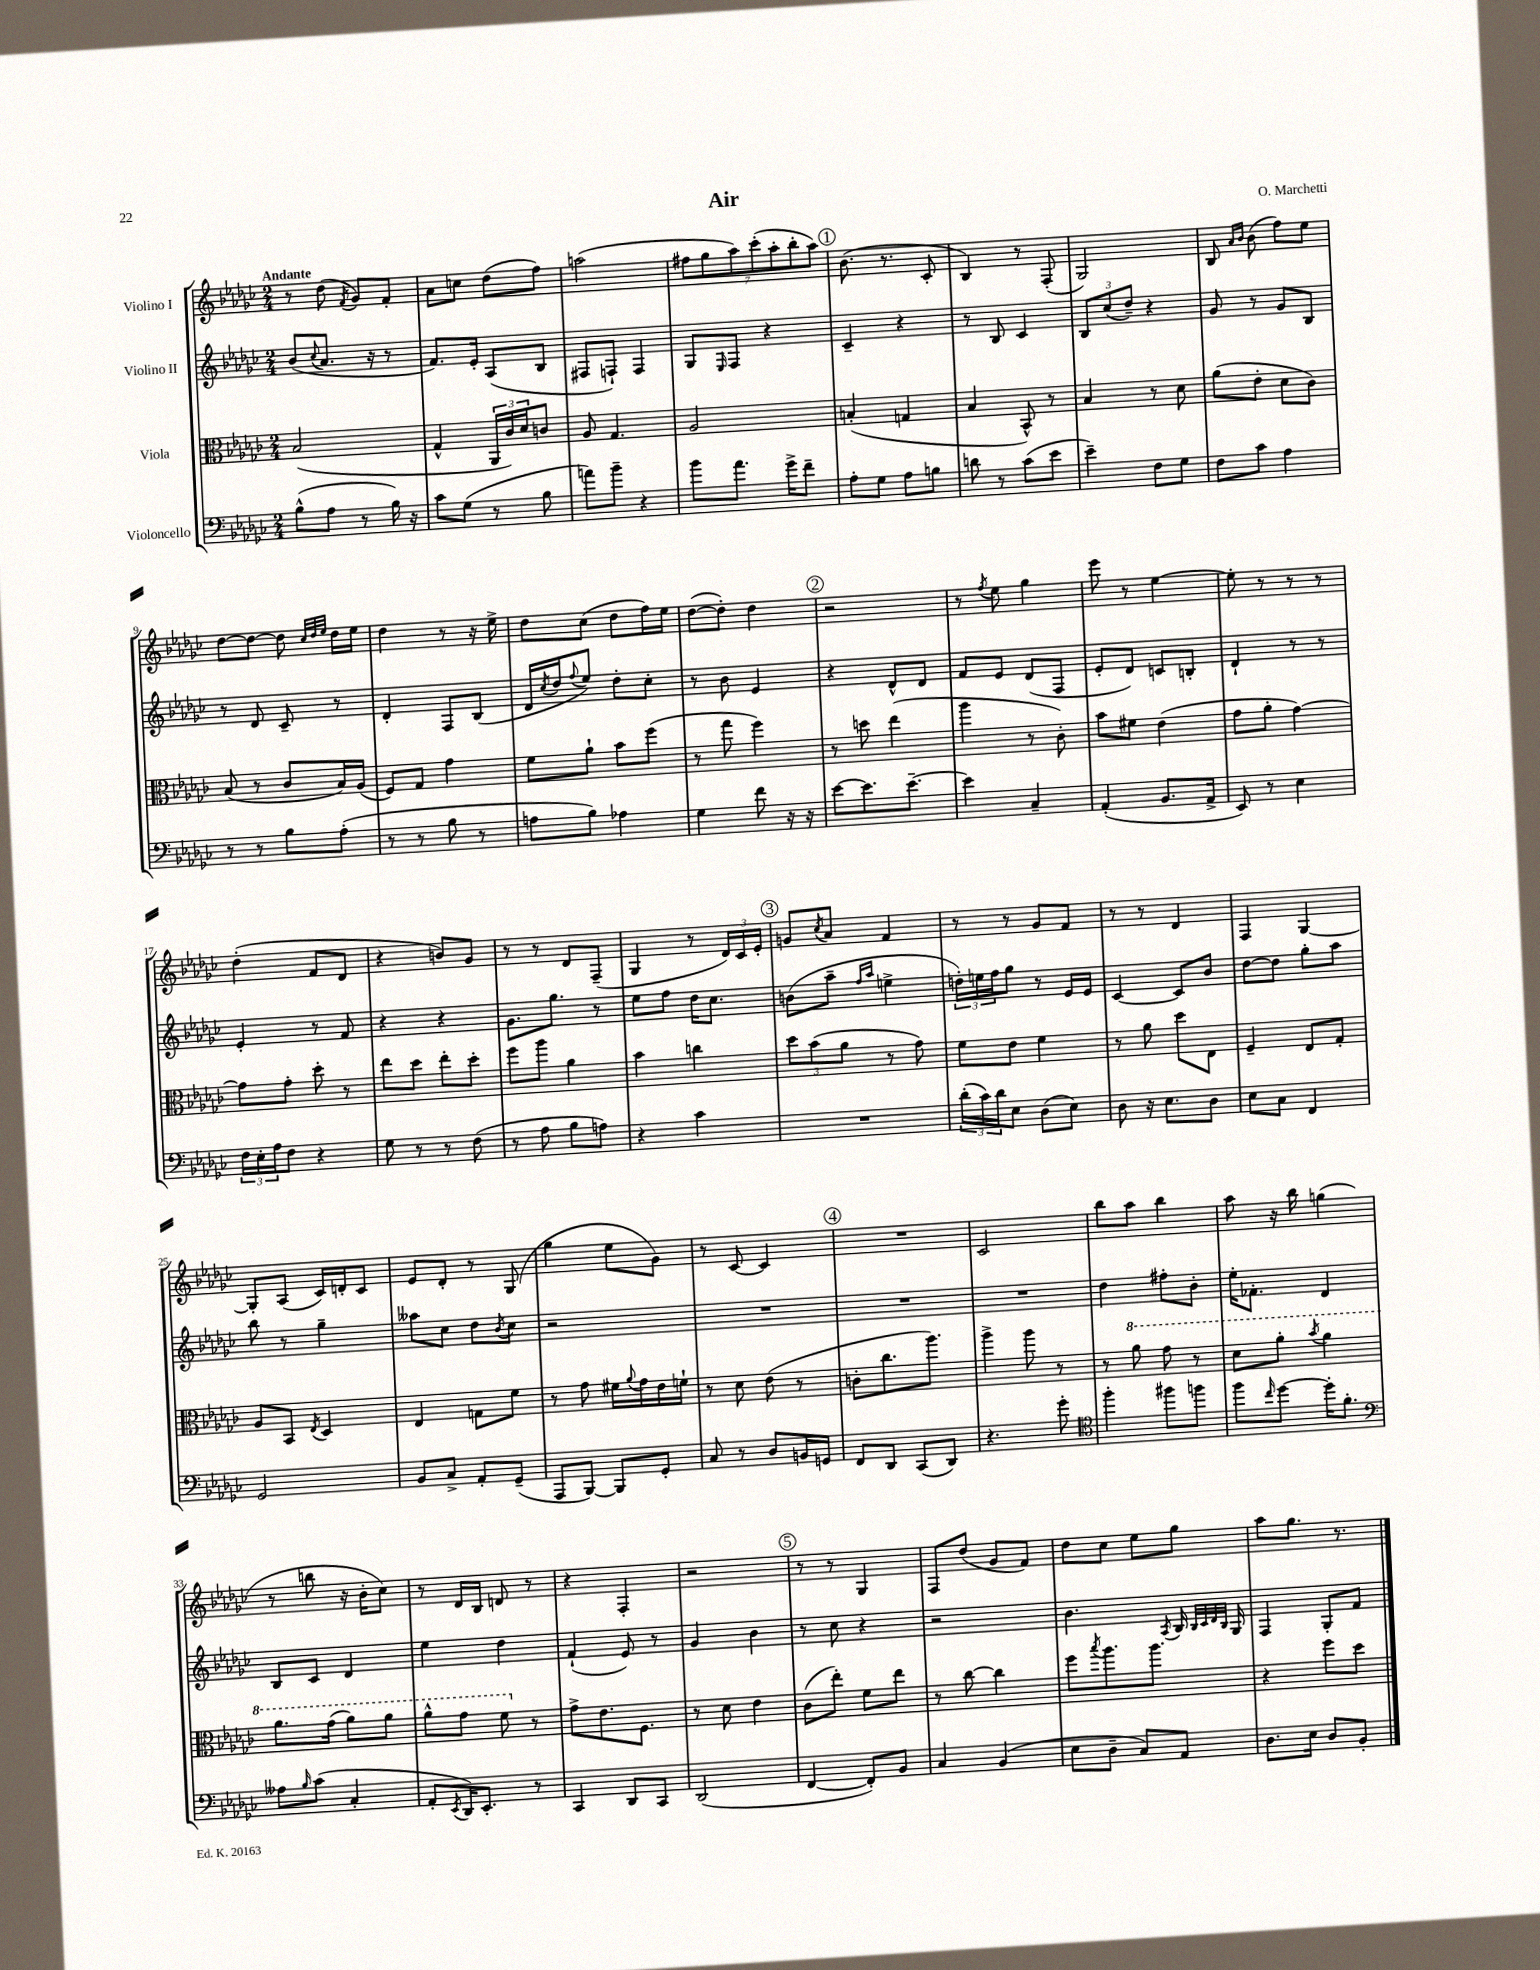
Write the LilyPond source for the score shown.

\header { title = "Air" composer = "O. Marchetti" }
<<
\new StaffGroup <<
\new Staff = "s0" \with { instrumentName = "Violino I" } {
    \clef treble \key ges \major \numericTimeSignature \time 2/4 \tempo "Andante"
    r8 des''8( \acciaccatura { f'8 } ges'8) f'8-. |
    aes'8 c''8 des''8( f''8) |
    a''2( |
    \tuplet 7/4 { fis''8 ges''8 aes''8) ces'''8-.( aes''8-. bes''8-. aes''8) } |
    \mark \markup { \circle "1" } bes'8.( r8. ces'8-. |
    bes4) r8 f8-.( |
    ges2) |
    bes8 \grace { aes'16 bes'16 } bes'8( f''8) ees''8 |
    des''8~ des''8~ des''8 \grace { ces''32 des''32 ees''32 } des''16 ees''16 |
    des''4 r8 r16 ees''16-> |
    des''8 ces''8( des''8 f''16) ees''16 |
    des''8~( des''8-.) des''4 |
    \mark \markup { \circle "2" } r2 |
    r8 \acciaccatura { f''8 } ees''8 ges''4 |
    ees'''8 r8 ees''4~ |
    ees''8-. r8 r8 r8 |
    des''4-.( f'8 des'8 |
    r4 b'8) ges'8 |
    r8 r8 des'8 f8--( |
    ges4 r8 \tuplet 3/2 { des'16) ces'16 ees'16-. } |
    \mark \markup { \circle "3" } g'8 \acciaccatura { ces''8 } aes'8 f'4 |
    r8 r8 ges'8 f'8 |
    r8 r8 des'4 |
    f4 ges4~ |
    ges8-. aes8( ces'16) d'16-. ces'8 |
    ees'8 des'8-. r8 ges8( |
    ges''4 ees''8 ges'8) |
    r8 ces'8~ ces'4 |
    \mark \markup { \circle "4" } R2 |
    ces'2 |
    bes''8 aes''8 bes''4 |
    aes''8 r16 bes''16 g''4( |
    r8 b''8 r16 bes'16-. ces''8) |
    r8 des'16 bes16 d'8 r8 |
    r4 f4-. |
    r2 |
    \mark \markup { \circle "5" } r8 r8 ges4 |
    f8 des''8( ges'8 f'8) |
    des''8 ces''8 ees''8 ges''8 |
    aes''8 ges''8. r8. \bar "|." |
}
\new Staff = "s1" \with { instrumentName = "Violino II" } {
    \clef treble \key ges \major \numericTimeSignature \time 2/4
    bes'8( \appoggiatura { ces''8 } aes'8. r16 r8 |
    f'8.) ees'16-. aes8( bes8 |
    fis8 f8-!) f4 |
    ges8 \grace { ees16 } f8 r4 |
    \mark \markup { \circle "1" } ces'4-- r4 |
    r8 bes8 ces'4 |
    \tuplet 3/2 { bes8 ces''8( des''8--) } r4 |
    ges'8 r8 ges'8 bes8 |
    r8 des'8 ces'8-- r8 |
    des'4-. f8 bes8( |
    des'16 \acciaccatura { ces''8 } des''16 \appoggiatura { f''8 } ees''8) des''8-. ces''8-. |
    r8 bes'8 ees'4 |
    \mark \markup { \circle "2" } r4 des'8-^ des'8 |
    f'8 ees'8 des'8( f8 |
    ees'8-. des'8) c'8 b8-. |
    des'4-! r8 r8 |
    ees'4-. r8 f'8 |
    r4 r4 |
    ges'8. ges''8. r8 |
    ees''8 f''8 des''16 ces''8. |
    \mark \markup { \circle "3" } b'8( aes''8-- \grace { f''16 aes''16 } e''4-> |
    \tuplet 3/2 { d''16-.) e''16 f''16 } ges''8 r8 ees'16 ees'16 |
    ces'4~ ces'8 bes'8 |
    des''8~ des''8 ges''8-. aes''8 |
    bes''8 r8 ges''4-- |
    aeses''8 ces''8 des''8 \acciaccatura { bes'8 } ces''8 |
    r2 |
    R2 |
    \mark \markup { \circle "4" } R2 |
    R2 |
    des''4 fis''8-. bes'8-. |
    ees''16-. fes'8.-. des'4 |
    bes8 ces'8 des'4 |
    ees''4 des''4 |
    f'4-!( ees'8) r8 |
    ges'4 bes'4 |
    \mark \markup { \circle "5" } r8 ces''8 r4 |
    r2 |
    bes'4. \acciaccatura { aes8 } bes16 \grace { bes32 ces'32 des'32 bes32 } ges16 |
    f4 ges8-. f'8 \bar "|." |
}
\new Staff = "s2" \with { instrumentName = "Viola" } {
    \clef alto \key ges \major \numericTimeSignature \time 2/4
    bes2( |
    ges4-^ \tuplet 3/2 { aes,16 ces'16) des'16 } c'8 |
    aes8 ges4. |
    aes2 |
    \mark \markup { \circle "1" } b4-.( g4 |
    bes4 bes,8-^) r8 |
    bes4 r8 des'8 |
    aes'8( ees'8-. des'8 ces'8) |
    bes8( r8 ces'8 bes16) aes16( |
    f8) ges8 ges'4 |
    f'8 aes'8-! bes'8 f''8( |
    r8 ges''8 f''4) |
    \mark \markup { \circle "2" } r8 d''8 ees''4( |
    aes''4 r8 ces'8-.) |
    bes'8 fis'8 ees'4( |
    ges'8 aes'8-. ges'4~) |
    ges'8 ges'8-. des''8-. r8 |
    ees''8 des''8 ees''8-. des''8-. |
    f''8 aes''8 aes'4 |
    bes'4 c''4 |
    \mark \markup { \circle "3" } \tuplet 3/2 { des''8 bes'8( aes'8 } r8 ges'8) |
    f'8 ees'8 f'4 |
    r8 aes'8 des''8 ees8 |
    f4-- ees8 ges8-. |
    aes8 bes,8 \acciaccatura { ees8 } des4 |
    ees4 g8 f'8 |
    r8 ges'8 fis'16 \appoggiatura { aes'8 } ges'16 ees'16 f'16-! |
    r8 des'8 ees'8( r8 |
    \mark \markup { \circle "4" } c'8-. ces''8. aes''8.) |
    aes''4-> aes''8 r8 |
    r8 \ottava #1 aes''8 ges''8 r8 |
    des''8 aes''8-. \acciaccatura { bes''8 } aes''4 |
    aes''8. ges''16( aes''8) aes''8 |
    aes''8-^ ges''8 f''8 \ottava #0 r8 |
    ges'8-> ees'8. f8. |
    r8 des'8 ees'4 |
    \mark \markup { \circle "5" } ces'8( ees''8-.) f'8 ees''8 |
    r8 ces''8~ ces''4 |
    f''8 \acciaccatura { bes''8 } aes''8. aes''8. |
    r4 f''8 des''8 \bar "|." |
}
\new Staff = "s3" \with { instrumentName = "Violoncello" } {
    \clef bass \key ges \major \numericTimeSignature \time 2/4
    bes8-^( aes8 r8 bes16) r16 |
    ces'8 ges8( r8 bes8 |
    a'8) bes'8-- r4 |
    bes'8 aes'8. ges'16-> f'8-- |
    \mark \markup { \circle "1" } aes8-. ges8 aes8 b8 |
    d'8 r8 ces'8( ees'8 |
    ees'4--) f8 ges8 |
    f8 ces'8 aes4 |
    r8 r8 bes8 aes8-.( |
    r8 r8 bes8 r8 |
    a8 bes8) aes4 |
    ges4 f'8 r16 r16 |
    \mark \markup { \circle "2" } ees'8~ ees'8. ees'8.~-- |
    ees'4 ces4-- |
    aes,4-.( bes,8. aes,16-> |
    ees,8) r8 ees4 |
    \tuplet 3/2 { f16 ees16-. aes16 } f8 r4 |
    ges8 r8 r8 f8( |
    r8 aes8 bes8 a8) |
    r4 ces'4 |
    \mark \markup { \circle "3" } R2 |
    \tuplet 3/2 { des'16-.( ces'16) des'16 } ees8 des8( ees8) |
    des8 r16 ees8. des8 |
    ees8 ces8 f,4 |
    ges,2 |
    bes,8 ces8-> aes,8-. ges,8--( |
    aes,,8 bes,,8~) bes,,8 ges,8-. |
    ces8 r8 des8 b,16 g,16 |
    \mark \markup { \circle "4" } f,8 des,8 ces,8( des,8) |
    r4. ges'8-. |
    \clef tenor f''4-. fis''8 f''8 |
    f''8 \grace { ces''16 } des''8~ des''16-. f'8.-. |
    \clef bass aeses8 \grace { bes16 } ces'8( ces4-. |
    aes,8-. \acciaccatura { ees,8 } des,16) ees,8.-. r8 |
    ces,4 des,8 ces,8 |
    des,2( |
    \mark \markup { \circle "5" } f,4~ f,8-.) bes,8 |
    ces4 bes,4( |
    ees8 des8-- ces8) aes,8 |
    des8. ees16 des8 bes,8-. \bar "|." |
}
>>
>>
